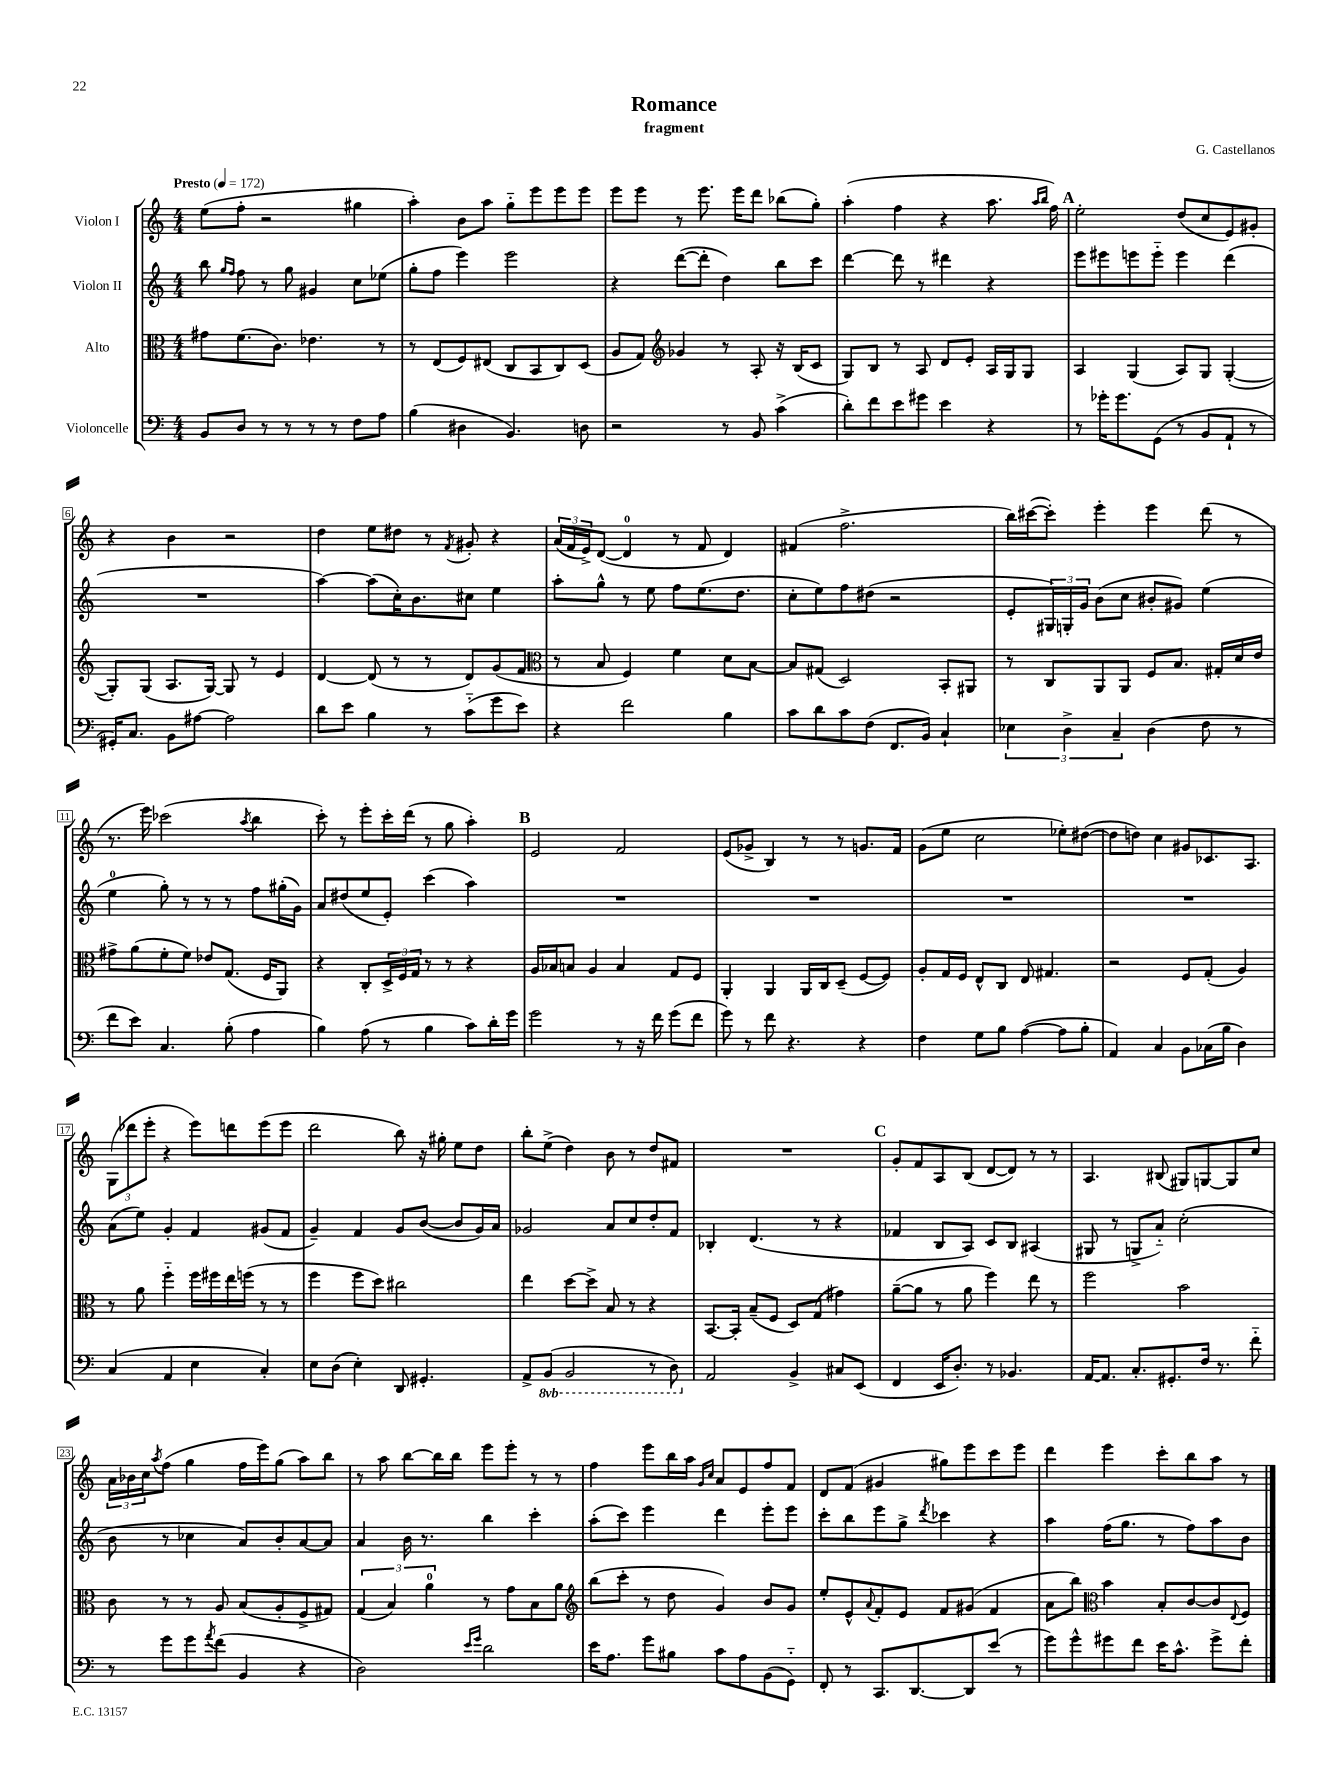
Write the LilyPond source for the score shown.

\header { title = "Romance" composer = "G. Castellanos" subtitle = "fragment" }
<<
\new StaffGroup <<
\new Staff = "s0" \with { instrumentName = "Violon I" } {
    \clef treble \key c \major \numericTimeSignature \time 4/4 \tempo "Presto" 4 = 172
    e''8( f''8-. r2 gis''4 |
    a''4-.) b'8 a''8 g''8-_ e'''8 e'''8 e'''8 |
    e'''8 e'''8 r8 e'''8. e'''16 d'''8 bes''8( g''8-.) |
    a''4-.( f''4 r4 a''8. \grace { a''16 b''16 } f''16) |
    \mark \markup { \bold "A" } e''2-. d''8( c''8 e'8) gis'8-. |
    r4 b'4 r2 |
    d''4 e''8 dis''8 r8 \acciaccatura { f'8 } gis'8-. r4 |
    \tuplet 3/2 { a'16( f'16 e'16->) } d'8~( d'4-0 r8 f'8 d'4) |
    fis'4( f''2.-> |
    b''16) cis'''16~( cis'''8-.) e'''4-. e'''4 d'''8( r8 |
    r8. e'''16) ces'''2( \acciaccatura { a''8 } b''4 |
    c'''8-.) r8 e'''8-. c'''16-. d'''16( r8 g''8 a''4-.) |
    \mark \markup { \bold "B" } e'2 f'2 |
    e'8( ges'8-> b4) r8 r8 g'8. f'16 |
    g'8( e''8 c''2 ees''8-.) dis''8~( |
    dis''8 d''8) c''4 gis'8 ces'8. a8. |
    \tuplet 3/2 { g8( des'''8 e'''8-. } r4 e'''8) d'''8 e'''8( e'''8 |
    d'''2 b''8) r16 gis''16-. e''8 d''8 |
    b''8-. e''8->( d''4) b'8 r8 d''8 fis'8 |
    R1 |
    \mark \markup { \bold "C" } g'8-. f'8 a8 b8( d'8~ d'8) r8 r8 |
    a4. bis8( gis8) g8~ g8 c''8 |
    \tuplet 3/2 { a'16 bes'16 c''16 } \acciaccatura { a''8 } f''8( g''4 f''16 e'''16) g''8( a''8) b''8 |
    r8 a''8 b''8~ b''16 b''16 e'''8 e'''8-. r8 r8 |
    f''4 e'''8 b''16 a''16 \grace { g'16 c''16 } a'8 e'8 f''8 f'8 |
    d'8 f'8( gis'4 gis''8) e'''8 c'''8 e'''8 |
    d'''4 e'''4 c'''8-. b''8 a''8 r8 \bar "|." |
}
\new Staff = "s1" \with { instrumentName = "Violon II" } {
    \clef treble \key c \major \numericTimeSignature \time 4/4
    b''8 \grace { g''16 f''16 } f''8 r8 g''8 gis'4 c''8 ees''8( |
    g''8-. f''8 e'''4) e'''2 |
    r4 d'''8~( d'''8-. d''4) b''8 c'''8 |
    d'''4~ d'''8 r8 dis'''4 r4 |
    \mark \markup { \bold "A" } e'''8 eis'''8 e'''8 e'''8-_ e'''4 d'''4( |
    R1 |
    a''4~) a''8( c''16-.) b'8. cis''8 e''4 |
    a''8-. g''8-^ r8 e''8 f''8 e''8.( d''8. |
    c''8-. e''8) f''8 dis''8( r2 |
    e'8-. \tuplet 3/2 { gis16) g16-. g'16 } b'8( c''8 bis'8-. gis'8) e''4( |
    e''4-0 g''8-.) r8 r8 r8 f''8 gis''16-.( g'16) |
    a'8 dis''8( e''8 e'8-.) c'''4( a''4) |
    \mark \markup { \bold "B" } R1 |
    R1 |
    R1 |
    R1 |
    a'8( e''8) g'4-. f'4 gis'8( f'8 |
    g'4--) f'4 g'8 b'8~( b'8 g'16) a'16 |
    ges'2 a'8 c''8 d''8-. f'8 |
    bes4-. d'4.( r8 r4 |
    \mark \markup { \bold "C" } fes'4 b8 a8) c'8 b8 ais4( |
    gis8 r8 g8-> a'8-_) c''2-.( |
    b'8 r8 ces''4 a'8) b'8-. a'8~ a'8 |
    a'4 b'16 r8. b''4 c'''4-. |
    a''8-.( c'''8) e'''4 d'''4 e'''8-. e'''8 |
    c'''8-. b''8 e'''8 g''8-> \acciaccatura { d'''8 } ces'''4 r4 |
    a''4 f''16( g''8. r8 f''8) a''8 b'8 \bar "|." |
}
\new Staff = "s2" \with { instrumentName = "Alto" } {
    \clef alto \key c \major \numericTimeSignature \time 4/4
    gis'8 f'8.( c'8.) ees'4. r8 |
    r8 e8( f8) eis8( c8 b,8 c8) d8( |
    a8 g8) \clef treble ges'4 r8 a8-. r16 b16( c'8 |
    g8) b8 r8 a8 d'8 e'8-. a16 g16 g8 |
    \mark \markup { \bold "A" } a4 g4( a8) g8 g4~-.( |
    g8-.) g8( a8. g16~) g8 r8 e'4 |
    d'4~ d'8( r8 r8 d'8) g'8( f'8 |
    \clef alto r8 b8 f4) f'4 d'8 b8~ |
    b8 gis8( d2) b,8-. ais,8 |
    r8 c8 a,8 a,8 f8 b8. gis16-. d'16 e'16 |
    gis'8-> a'8( f'8-. f'8) ees'8 g8.( f16 a,8) |
    r4 c8-. \tuplet 3/2 { d16-> f16 g16 } r8 r8 r4 |
    \mark \markup { \bold "B" } a16 bes16 b8 a4 b4 g8 f8 |
    a,4-. a,4 a,16 c16 d8--( f8~ f8) |
    a8-. g16 f16 e8-^ c8 e8 gis4. |
    r2 f8 g8-.( a4) |
    r8 a'8 f''4-_ f''16 fis''16 e''16 f''16( r8 r8 |
    f''4 f''8 d''8) cis''2 |
    e''4 d''8~ d''8-> b8 r8 r4 |
    b,8.~ b,16-. b8--( f8 d8) g8( gis'4) |
    \mark \markup { \bold "C" } a'8~--( a'8 r8 a'8 f''4) e''8 r8 |
    f''2 b'2 |
    c'8 r8 r8 a8 b8( a8-. f8-> gis8) |
    \tuplet 3/2 { g4( b4) a'4-0 } r8 g'8 b8 a'8 |
    \clef treble b''8( c'''8-. r8 d''8 g'4) b'8 g'8 |
    e''8-. e'8-^ \appoggiatura { a'8 } f'8-. e'8 f'8 gis'8( f'4 |
    a'8 b''8) \clef alto b'4 b8-. c'8~ c'8 \appoggiatura { e8 } f8 \bar "|." |
}
\new Staff = "s3" \with { instrumentName = "Violoncelle" } {
    \clef bass \key c \major \numericTimeSignature \time 4/4 \set Staff.ottavationMarkups = #ottavation-simple-ordinals
    b,8 d8 r8 r8 r8 r8 f8 a8 |
    b4( dis4 b,4.) d8 |
    r2 r8 b,8 c'4->( |
    d'8-.) f'8 e'8 gis'8 e'4 r4 |
    \mark \markup { \bold "A" } r8 ges'16-. ges'8. g,8( r8 b,8 a,8-! r8 |
    gis,16-.) c8. b,8 ais8~ ais2 |
    d'8 e'8 b4 r8 c'8-_( g'8 e'8) |
    r4 f'2 b4 |
    c'8 d'8 c'8 f8( f,8. b,16) c4-! |
    \tuplet 3/2 { ees4 d4-> c4-- } d4( f8 r8 |
    f'8 e'8) c4. b8-.( a4 |
    b4) a8( r8 b4 c'8) d'16-. g'16 |
    \mark \markup { \bold "B" } g'2 r8 r16 f'16 g'8( f'8 |
    g'8) r8 f'8 r4. r4 |
    f4 g8 b8 a4~( a8 b8-. |
    a,4) c4 b,8 ces16( b16 d4) |
    c4( a,4 e4 c4-.) |
    e8 d8( e4-.) d,8 gis,4.-. |
    a,8-> \ottava #-1 b,,8( b,,2 r8 d,8) \ottava #0 |
    a,2 b,4-> cis8 e,8( |
    \mark \markup { \bold "C" } f,4 e,16 d8.-.) r8 bes,4. |
    a,16~ a,8. c8.-. gis,8.-. f16 r8. f'8-_ |
    r8 g'8 g'8 \acciaccatura { a'8 } f'8( b,4 r4 |
    d2) \grace { e'16 g'16 } d'2 |
    e'16 a8. g'8 bis8 c'8 a8 b,8( g,8-_) |
    f,8-. r8 c,8. d,8.~ d,8 e'8( r8 |
    g'8) g'8-^ gis'8 f'8 e'16 c'8.-^ gis'8-> f'8-. \bar "|." |
}
>>
>>
\layout { \context { \Score \override BarNumber.stencil = #(make-stencil-boxer 0.1 0.3 ly:text-interface::print) } }
